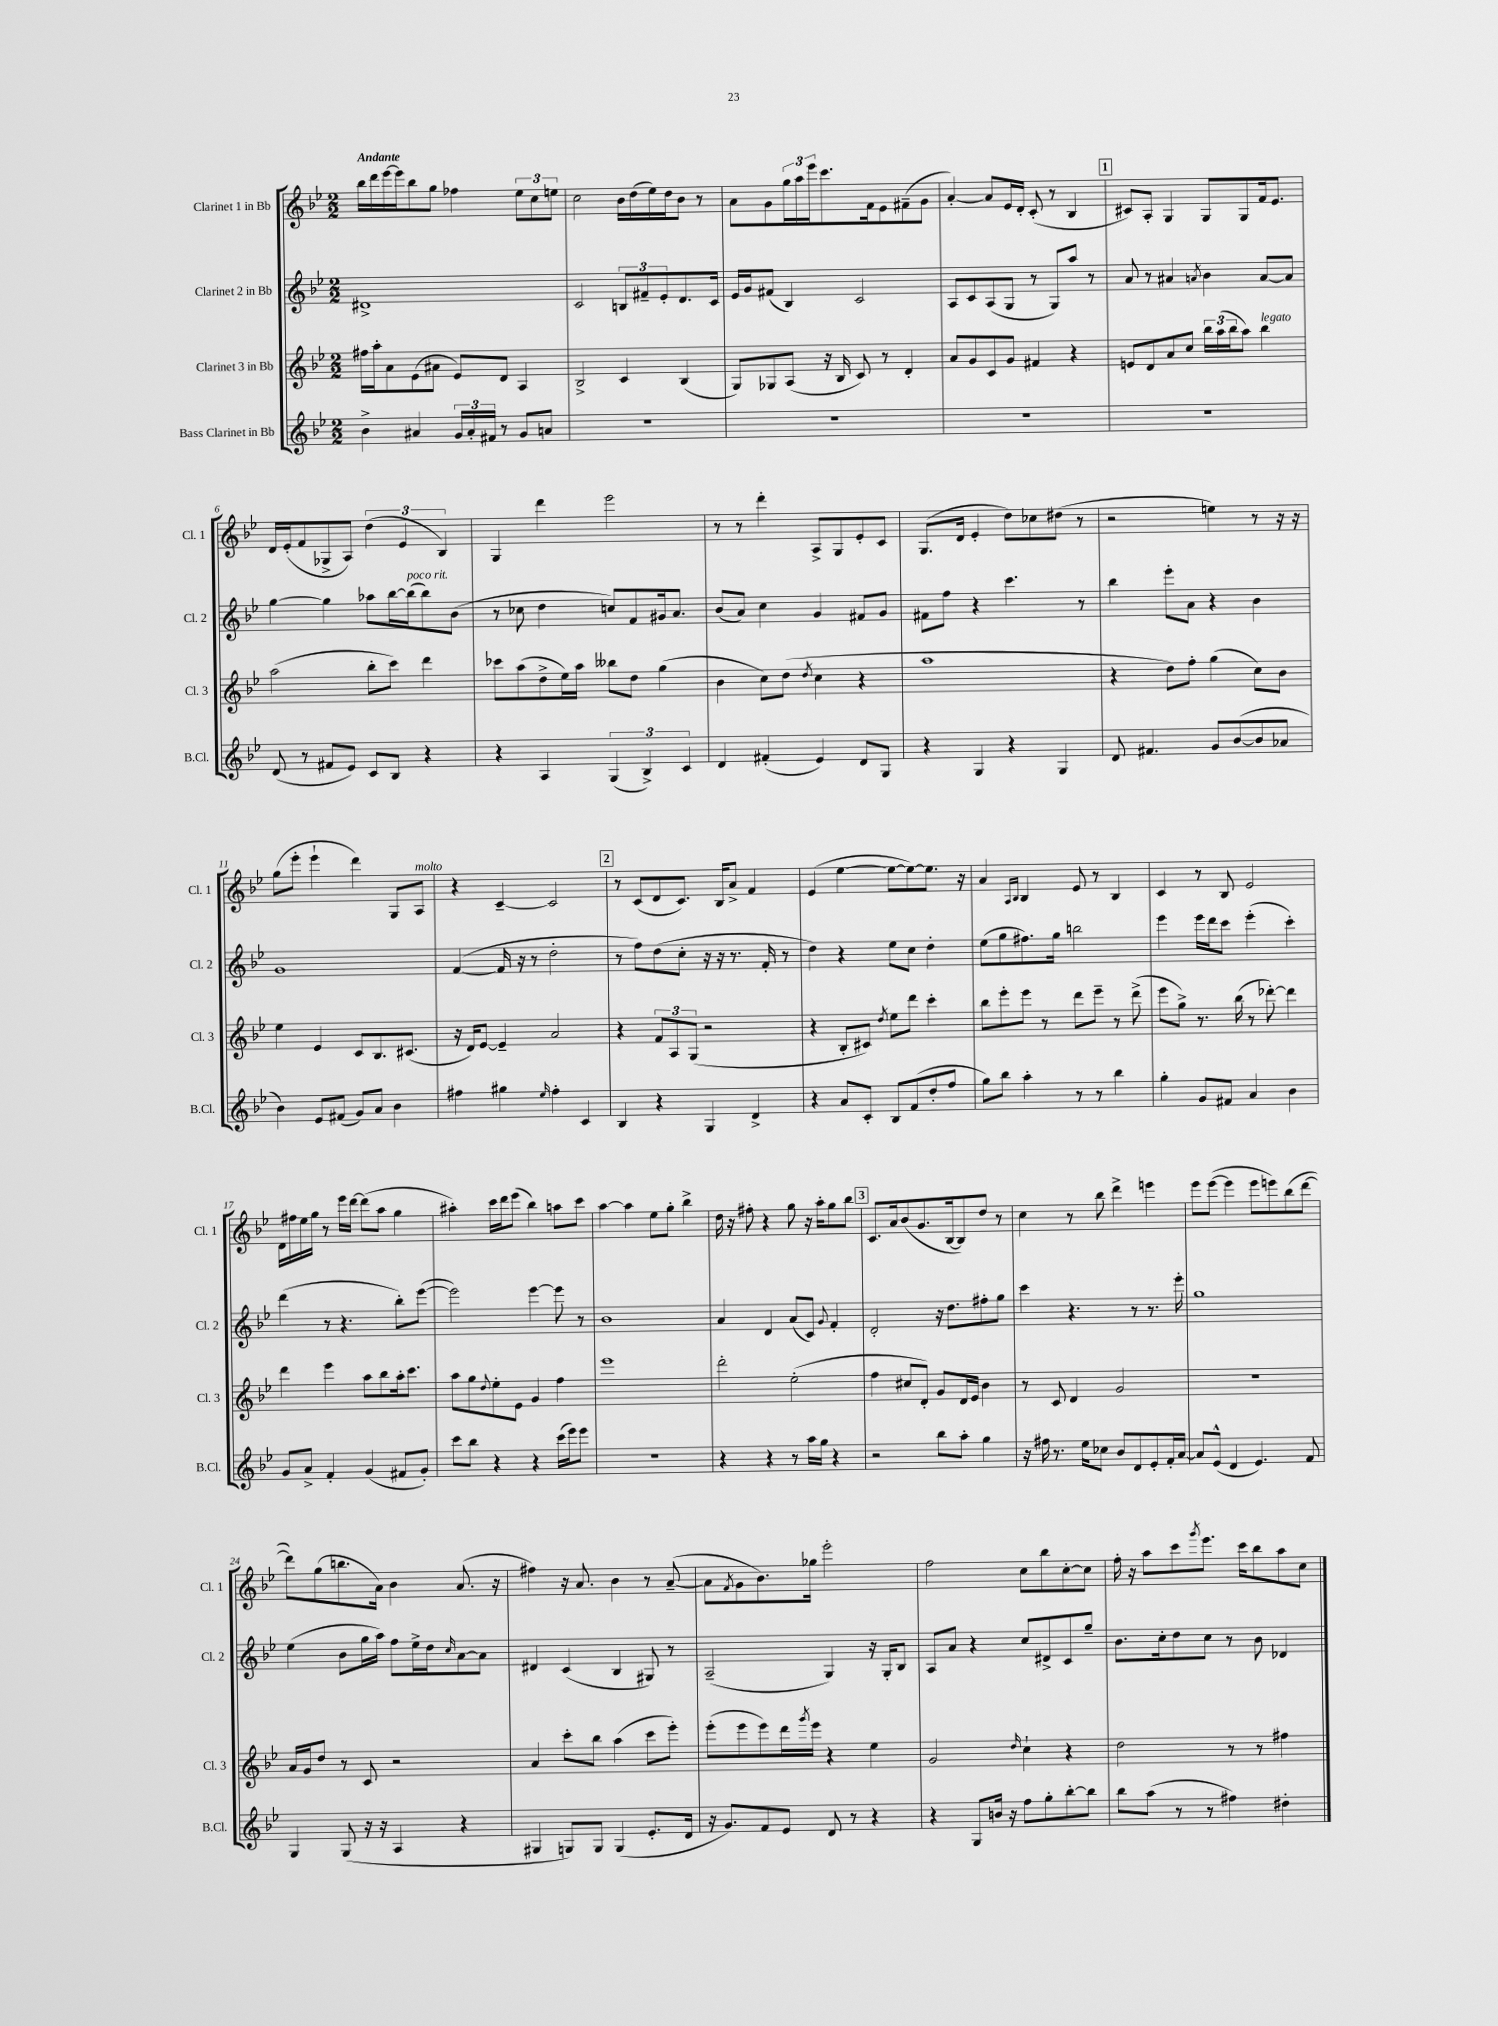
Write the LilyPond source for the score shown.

<<
\new StaffGroup <<
\new Staff = "s0" \with { instrumentName = "Clarinet 1 in Bb" shortInstrumentName = "Cl. 1" } {
    \clef treble \key bes \major \numericTimeSignature \time 2/2 \tempo "Andante"
    bes''16 d'''16 ees'''16~ ees'''16 bes''8 g''8 fes''4 \tuplet 3/2 { ees''8 c''8 e''8 } |
    c''2 bes'16 d''16( ees''16) d''16 bes'8 r8 |
    a'8 g'8 \tuplet 3/2 { g''16 a''16 ees'''16 } c'''8. f'16 ees'8 fis'8--( g'8 |
    a'4~-.) a'8 ees'16 d'16-. c'8-.( r8 bes4 |
    \mark \markup { \box "1" } cis'8) a8-. g4 g8 g8 f'16 ees'8. |
    d'16 ees'16-.( f'8 ges8-> a8) \tuplet 3/2 { d''4( ees'4 bes4) } |
    g4 d'''4 ees'''2 |
    r8 r8 d'''4-. a8-> g8 ees'8-. c'8 |
    g8.( d'16 ees'4-. d''8) ces''8 dis''8( r8 |
    r2 e''4) r8 r16 r16 |
    g''8( ees'''8-. ees'''4-! d'''4) g8 a8^\markup { \italic "molto" } |
    r4 c'4~-- c'2 |
    \mark \markup { \box "2" } r8 c'8( d'8 c'8.) bes16 a'8-> f'4 |
    ees'4( ees''4~ ees''8~ ees''8~) ees''8. r16 |
    a'4 \grace { a16 bes16 } bes4 ees'8 r8 bes4 |
    c'4 r8 bes8 ees'2 |
    d'16 fis''16 ees''16 g''16 r8 ees'''16 d'''16~ d'''8( a''8 g''4 |
    ais''4-.) c'''16 d'''16 ees'''8( bes''4) a''8 c'''8 |
    a''4~ a''4 ees''8 g''8-. bes''4-> |
    d''16 r16 fis''8-. r4 g''8 r16 a''16-. g''8 bes''8 |
    \mark \markup { \box "3" } c'8. a'16 bes'8( g'8. bes16~ bes8) d''8 r8 |
    c''4 r8 bes''8 d'''4-> e'''4 |
    ees'''8 ees'''8~( ees'''4 ees'''8 e'''8) bes''8( d'''8~ |
    d'''8) g''8( b''8. a'16) bes'4 a'8.( r16 |
    fis''4) r16 a'8. bes'4 r8 a'8~--( |
    a'8 \acciaccatura { f'8 } g'8 bes'8.) ges''16 ees'''2-. |
    f''2 c''8 bes''8 c''8~-. c''8 |
    f''16-. r16 a''8 c'''8 \acciaccatura { g'''8 } ees'''8. c'''16 bes''8 a''8 c''8 \bar "|." |
}
\new Staff = "s1" \with { instrumentName = "Clarinet 2 in Bb" shortInstrumentName = "Cl. 2" } {
    \clef treble \key bes \major \numericTimeSignature \time 2/2
    dis'1-> |
    c'2 \tuplet 3/2 { b8 fis'8-- ees'8-. } d'8. c'16 |
    ees'16 g'16 fis'8( bes4) c'2 |
    a8 c'8 a8( g8 r8 g8) a''8 r8 |
    \mark \markup { \box "1" } a'8 r8 ais'4 \acciaccatura { a'8 } bes'4 a'8~ a'8 |
    g''4~ g''4 aes''8 bes''16~ bes''16^\markup { \italic "poco rit." }( bes''8) bes'8( |
    r8 ces''8 d''4 c''8) f'8 gis'16 a'8. |
    bes'8( a'8) c''4 g'4 fis'8 g'8 |
    fis'8 f''8 r4 c'''4. r8 |
    bes''4 ees'''8-. a'8 r4 bes'4 |
    g'1 |
    f'4~( f'16 r16 r8 d''2-. |
    \mark \markup { \box "2" } r8 f''8) d''8( c''8-. r16 r16 r8. f'16-. r8 |
    d''4) r4 ees''8 c''8 d''4-. |
    ees''8( g''8 fis''8.) g''16 b''2 |
    ees'''4 ees'''16 d'''16 c'''8 ees'''4-.( c'''4-.) |
    d'''4( r8 r4. bes''8-.) ees'''8~( |
    ees'''2) ees'''4~ ees'''8 r8 |
    bes'1 |
    a'4 d'4 a'8( c'8) \appoggiatura { g'8 } f'4-. |
    \mark \markup { \box "3" } d'2-. r16 d''8. fis''8-. g''8 |
    c'''4 r4. r8 r8. ees'''16-. |
    g''1 |
    ees''4( bes'8 g''16 a''16) f''8 ees''16-> d''16 \grace { c''16 } a'8~ a'8 |
    dis'4 c'4( bes4 gis8) r8 |
    a2--( g4) r16 g16-. bes8 |
    a8 a'8 r4 c''8 dis'8-> c'8 g''8-- |
    bes'8. c''16-. d''8 c''8 r8 bes'8 des'4 \bar "|." |
}
\new Staff = "s2" \with { instrumentName = "Clarinet 3 in Bb" shortInstrumentName = "Cl. 3" } {
    \clef treble \key bes \major \numericTimeSignature \time 2/2
    fis''16 a''16-. a'8 ees'8( ais'8 ees'8) d'8 a4 |
    bes2-> c'4 bes4( |
    g8) ges8 a8( r16 bes16 c'8) r8 d'4-. |
    a'8 g'8 c'8 g'8 fis'4 r4 |
    \mark \markup { \box "1" } e'8 d'8 a'8 c''8 \tuplet 3/2 { bes''16 a''16( bes''16 } a''8) bes''4^\markup { \italic "legato" } |
    a''2( bes''8-. c'''8) d'''4 |
    ces'''8 a''8( d''8-> ees''16) a''16 beses''8 d''8 g''4( |
    bes'4 c''8) d''8( \acciaccatura { d''8 } c''4 r4 |
    a''1 |
    r4 d''8) f''8-. g''4( c''8) bes'8 |
    ees''4 ees'4 c'8 bes8. cis'8.( |
    r16 d'16) ees'8~ ees'4-- a'2 |
    \mark \markup { \box "2" } r4 \tuplet 3/2 { f'8 a8 g8( } r2 |
    r4 bes8-. cis'8) \acciaccatura { d''8 } ees''8 d'''8 c'''4-. |
    bes''8 ees'''8-. ees'''8 r8 d'''8 ees'''8-- r8 d'''8->( |
    ees'''8 g''8->) r8. bes''16( r8 des'''8~-.) des'''4 |
    d'''4 ees'''4 a''8 bes''8 a''16-. c'''8. |
    a''8 g''8 \appoggiatura { d''8 } ees''8-. ees'8 g'4 f''4 |
    ees'''1 |
    d'''2-. ees''2-.( |
    \mark \markup { \box "3" } f''4 cis''8 d'8-.) g'8 d'16 ees'16 bes'4 |
    r8 c'8 d'4 g'2 |
    R1 |
    a'16 g'16 d''8 r8 c'8 r2 |
    a'4 c'''8-. bes''8 a''4( c'''8 ees'''8-.) |
    ees'''8-.( ees'''8 ees'''8) d'''16 \acciaccatura { g'''8 } ees'''16 r4 ees''4 |
    g'2 \grace { d''16 } c''4-! r4 |
    d''2 r8 r8 fis''4 \bar "|." |
}
\new Staff = "s3" \with { instrumentName = "Bass Clarinet in Bb" shortInstrumentName = "B.Cl." } {
    \clef treble \key bes \major \numericTimeSignature \time 2/2
    bes'4-> ais'4 \tuplet 3/2 { g'16 ais'16-. fis'16 } r8 g'8 a'8 |
    R1 |
    R1 |
    R1 |
    \mark \markup { \box "1" } R1 |
    d'8( r8 fis'8 ees'8) c'8 bes8 r4 |
    r4 a4 \tuplet 3/2 { g4( bes4->) c'4 } |
    d'4 fis'4-.( ees'4) d'8 g8 |
    r4 g4 r4 g4 |
    d'8 fis'4. g'8 bes'8~( bes'8 aes'8 |
    bes'4) ees'8 fis'8( g'8) a'8 bes'4 |
    fis''4 gis''4 \grace { ees''16 } fis''4-. c'4 |
    \mark \markup { \box "2" } bes4 r4 g4 d'4-> |
    r4 a'8 c'8-. bes8 f'8( d''8-. f''8 |
    g''8) bes''8 a''4-. r8 r8 bes''4 |
    g''4-. g'8 fis'8 a'4 bes'4 |
    g'8 a'8-> f'4-. g'4( fis'8 g'8-.) |
    c'''8 bes''8 r4 r4 c'''16( ees'''16) ees'''8 |
    R1 |
    r4 r4 r8 a''16 g''16 r4 |
    \mark \markup { \box "3" } r2 bes''8 a''8-. g''4 |
    r16 fis''16 r8. ees''16 ces''8 bes'8 d'8 ees'8-. f'16-. a'16~ |
    a'8 ees'8-^( d'4 ees'4.) f'8 |
    g4 g8( r16 r16 a4 r4 |
    gis4 g8) g8 g4( ees'8.-. d'16 |
    r16 g'8.) f'8 ees'8 d'8 r8 r4 |
    r4 g8 b'16 r16 f''8 g''8-. bes''8~-. bes''8 |
    bes''8 a''8( r8 r8 fis''4) dis''4-. \bar "|." |
}
>>
>>
